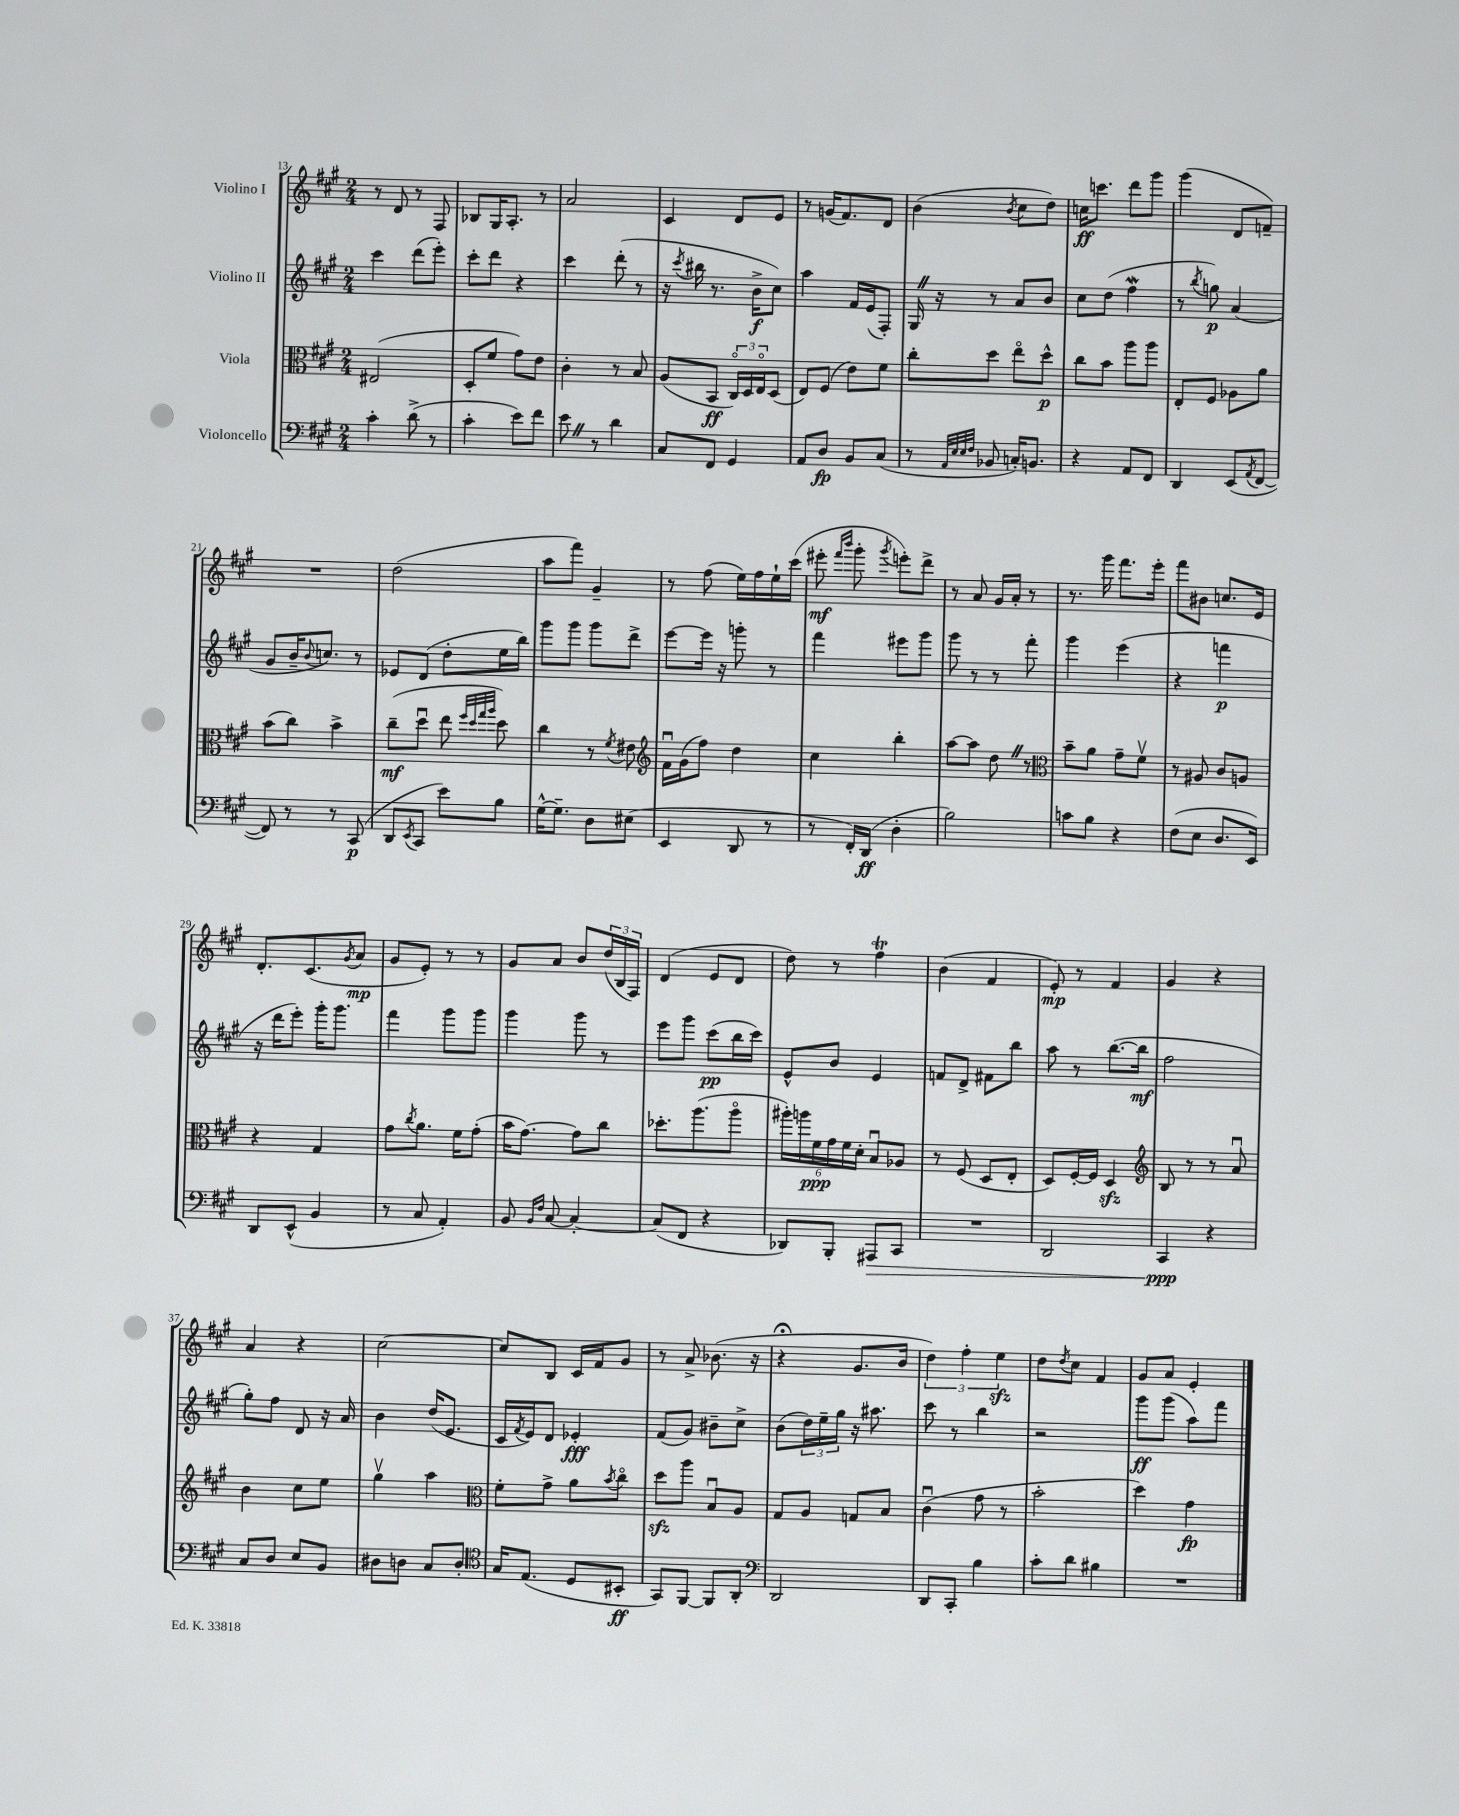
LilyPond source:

<<
\new StaffGroup <<
\new Staff = "s0" \with { instrumentName = "Violino I" } {
    \clef treble \key a \major \numericTimeSignature \time 2/4
    r8 d'8 r8 fis8 |
    bes8 gis16 a8.-. r8 |
    a'2 |
    cis'4 d'8 e'8 |
    r8 g'16( fis'8.) d'8 |
    b'4( \acciaccatura { b'8 } cis''8 d''8) |
    c''16\ff c'''8. d'''8 gis'''8 |
    gis'''4( d'8 f'8--) |
    R2 |
    d''2( |
    a''8 fis'''8) gis'4-- |
    r8 fis''8( e''16) fis''16 e''16-! cis'''16( |
    eis'''8-.\mf \grace { fis'''16 b'''16 } gis'''8-. \acciaccatura { gis'''8 } e'''8-.) d'''8-> |
    r8 a'8 gis'16 a'16-. r8 |
    r8. gis'''16 fis'''8. e'''16-. |
    fis'''8 bis'8 c''8. e'16 |
    d'8.-. cis'8.( \acciaccatura { gis'8 } a'8\mp |
    gis'8 e'8-.) r8 r8 |
    gis'8 a'8 b'8 \tuplet 3/2 { d''16( b16 fis16) } |
    d'4( e'8 d'8 |
    d''8) r8 fis''4\trill |
    b'4( fis'4 |
    e'8-.\mp) r8 fis'4 |
    gis'4 r4 |
    a'4 r4 |
    cis''2~ |
    cis''8 b8 cis'16 fis'16 gis'8 |
    r8 a'8-> bes'8.( r16 |
    r4\fermata gis'8. b'16 |
    \tuplet 3/2 { d''4) fis''4-. e''4\sfz } |
    d''8 \acciaccatura { d''8 } cis''8 fis'4 |
    gis'8 a'8 e'4-. \bar "|." |
}
\new Staff = "s1" \with { instrumentName = "Violino II" } {
    \clef treble \key a \major \numericTimeSignature \time 2/4
    cis'''4 d'''8( e'''8-.) |
    cis'''8-. d'''8 r4 |
    cis'''4 d'''8-.( r8 |
    r16 \acciaccatura { cis'''8 } bis''16 r8. b'16->\f cis''8) |
    a''4 fis'16 e'16( fis8-.) |
    gis16 \once \override BreathingSign.text = \markup { \musicglyph "scripts.caesura.straight" } \breathe r16 r8 a'8 b'8 |
    cis''8 d''8( fis''4\mordent |
    r8 \acciaccatura { b''8 } g''8\p) a'4( |
    gis'8 b'16-- \appoggiatura { b'8 } c''8.) r8 |
    ees'8 d'8( d''8-. e''16 b''16) |
    gis'''8 gis'''8 gis'''8 d'''8-> |
    e'''8~ e'''16 r16 g'''8-. r8 |
    fis'''4 eis'''8 gis'''8 |
    gis'''8 r8 r8 fis'''8-. |
    gis'''4 e'''4( |
    r4 f'''4\p |
    r16 d'''16 e'''8-.) gis'''16-. gis'''8. |
    fis'''4 gis'''8 gis'''8 |
    gis'''4 gis'''8 r8 |
    e'''8 gis'''8 cis'''8\pp( b''16 cis'''16) |
    e'8-^ b'8 e'4 |
    f'8 d'8-> fis'8 b''8 |
    a''8 r8 b''8.~( b''16\mf |
    fis''2 |
    gis''8-.) fis''8 d'8 r16 a'16 |
    b'4 d''16( e'8. |
    cis'16 \acciaccatura { fis'8 } e'16) d'8 ees'4-.\fff |
    fis'8( gis'8) bis'8-- cis''8-> |
    b'8( \tuplet 3/2 { d''16) e''16-- gis''16 } r16 ais''8. |
    cis'''8 r8 b''4 |
    r2 |
    gis'''8\ff gis'''8( a''8) fis'''8 \bar "|." |
}
\new Staff = "s2" \with { instrumentName = "Viola" } {
    \clef alto \key a \major \numericTimeSignature \time 2/4
    eis2( |
    d8-. fis'8 gis'8) e'8 |
    cis'4-. r8 b8 |
    a8( b,8\ff \tuplet 3/2 { cis16\flageolet) d16 e16\flageolet } d8( |
    e8) fis8( e'8) fis'8 |
    cis''8-. d''8 e''8\flageolet d''8-^\p |
    cis''8 b'8 a''8 a''8 |
    e8-. fis8 aes8 a'8 |
    b'8( cis''8) b'4-> |
    cis''8--\mf( d''8\downbow e''8 \grace { fis''32 d''32 gis''32 a''32 } d''8) |
    cis''4 r8 \acciaccatura { fis'8 } eis'8 |
    \clef treble fis'16\downbow gis'16( fis''8) d''4 |
    cis''4 b''4-. |
    a''8~ a''8 d''8 \once \override BreathingSign.text = \markup { \musicglyph "scripts.caesura.straight" } \breathe r8 |
    \clef alto b'8-- a'8 gis'8-- fis'8\upbow |
    r8 ais8 cis'8 a8 |
    r4 gis4 |
    gis'8 \acciaccatura { cis''8 } a'8. fis'16 gis'8-.( |
    b'16 gis'8.~) gis'8 cis''8 |
    des''8.-. a''8.( a''8\flageolet |
    \tuplet 6/4 { ais''16-.) a''16 fis'16\ppp gis'16 fis'16 d'16-. } b8\downbow aes8 |
    r8 fis8( d8 e8-. |
    d8) fis16~-. fis16 d4\sfz |
    \clef treble b8 r8 r8 a'8\downbow |
    b'4 cis''8 e''8 |
    gis''4\upbow a''4 |
    \clef alto fis'8-. gis'8-> a'8 \acciaccatura { b'8 } cis''8\flageolet |
    d''8\sfz a''8 b8\downbow a8 |
    gis8 a8 g8 b8 |
    cis'4\downbow( gis'8 r8 |
    b'2-. |
    d''4) gis'4\fp \bar "|." |
}
\new Staff = "s3" \with { instrumentName = "Violoncello" } {
    \clef bass \key a \major \numericTimeSignature \time 2/4
    cis'4-. d'8->( r8 |
    cis'4-. e'8) fis'8 |
    e'8 \once \override BreathingSign.text = \markup { \musicglyph "scripts.caesura.straight" } \breathe r8 d'4 |
    cis8 fis,8 gis,4 |
    a,8 d8\fp b,8 cis8( |
    r8 \grace { a,32 e32 e32 fis32 } bes,8 c16-.) b,8. |
    r4 a,8 fis,8 |
    d,4 e,8( \acciaccatura { a,8 } fis,8~ |
    fis,8) r8 r8 cis,8\p( |
    d,8 \acciaccatura { e,8 } cis,8 e'8) b8 |
    gis16~-^ gis8.-- d8 eis8( |
    e,4 d,8 r8 |
    r8 fis,16-.) d,16\ff( d4-. |
    b2) |
    c'8 b8 r4 |
    fis8( e8 d8. e,16) |
    d,8 e,8-^( b,4 |
    r8 cis8 a,4-.) |
    b,8 \grace { b,16 fis16 } cis8~ cis4~-. |
    cis8( fis,8 r4 |
    des,8) b,,8-. ais,,8\> cis,8 |
    R2 |
    d,2 |
    cis,4\ppp\! r4 |
    cis8 d8 e8 b,8 |
    dis8 d8 cis8 d8-. |
    \clef tenor gis16 e8.( d8 bis,8-.\ff |
    gis,8) fis,8~ fis,8 a,8-. |
    \clef bass d,2 |
    d,8 cis,8-. b4 |
    cis'8-. d'8 bis4 |
    R2 \bar "|." |
}
>>
>>
\layout { \context { \Score currentBarNumber = #13 } }
